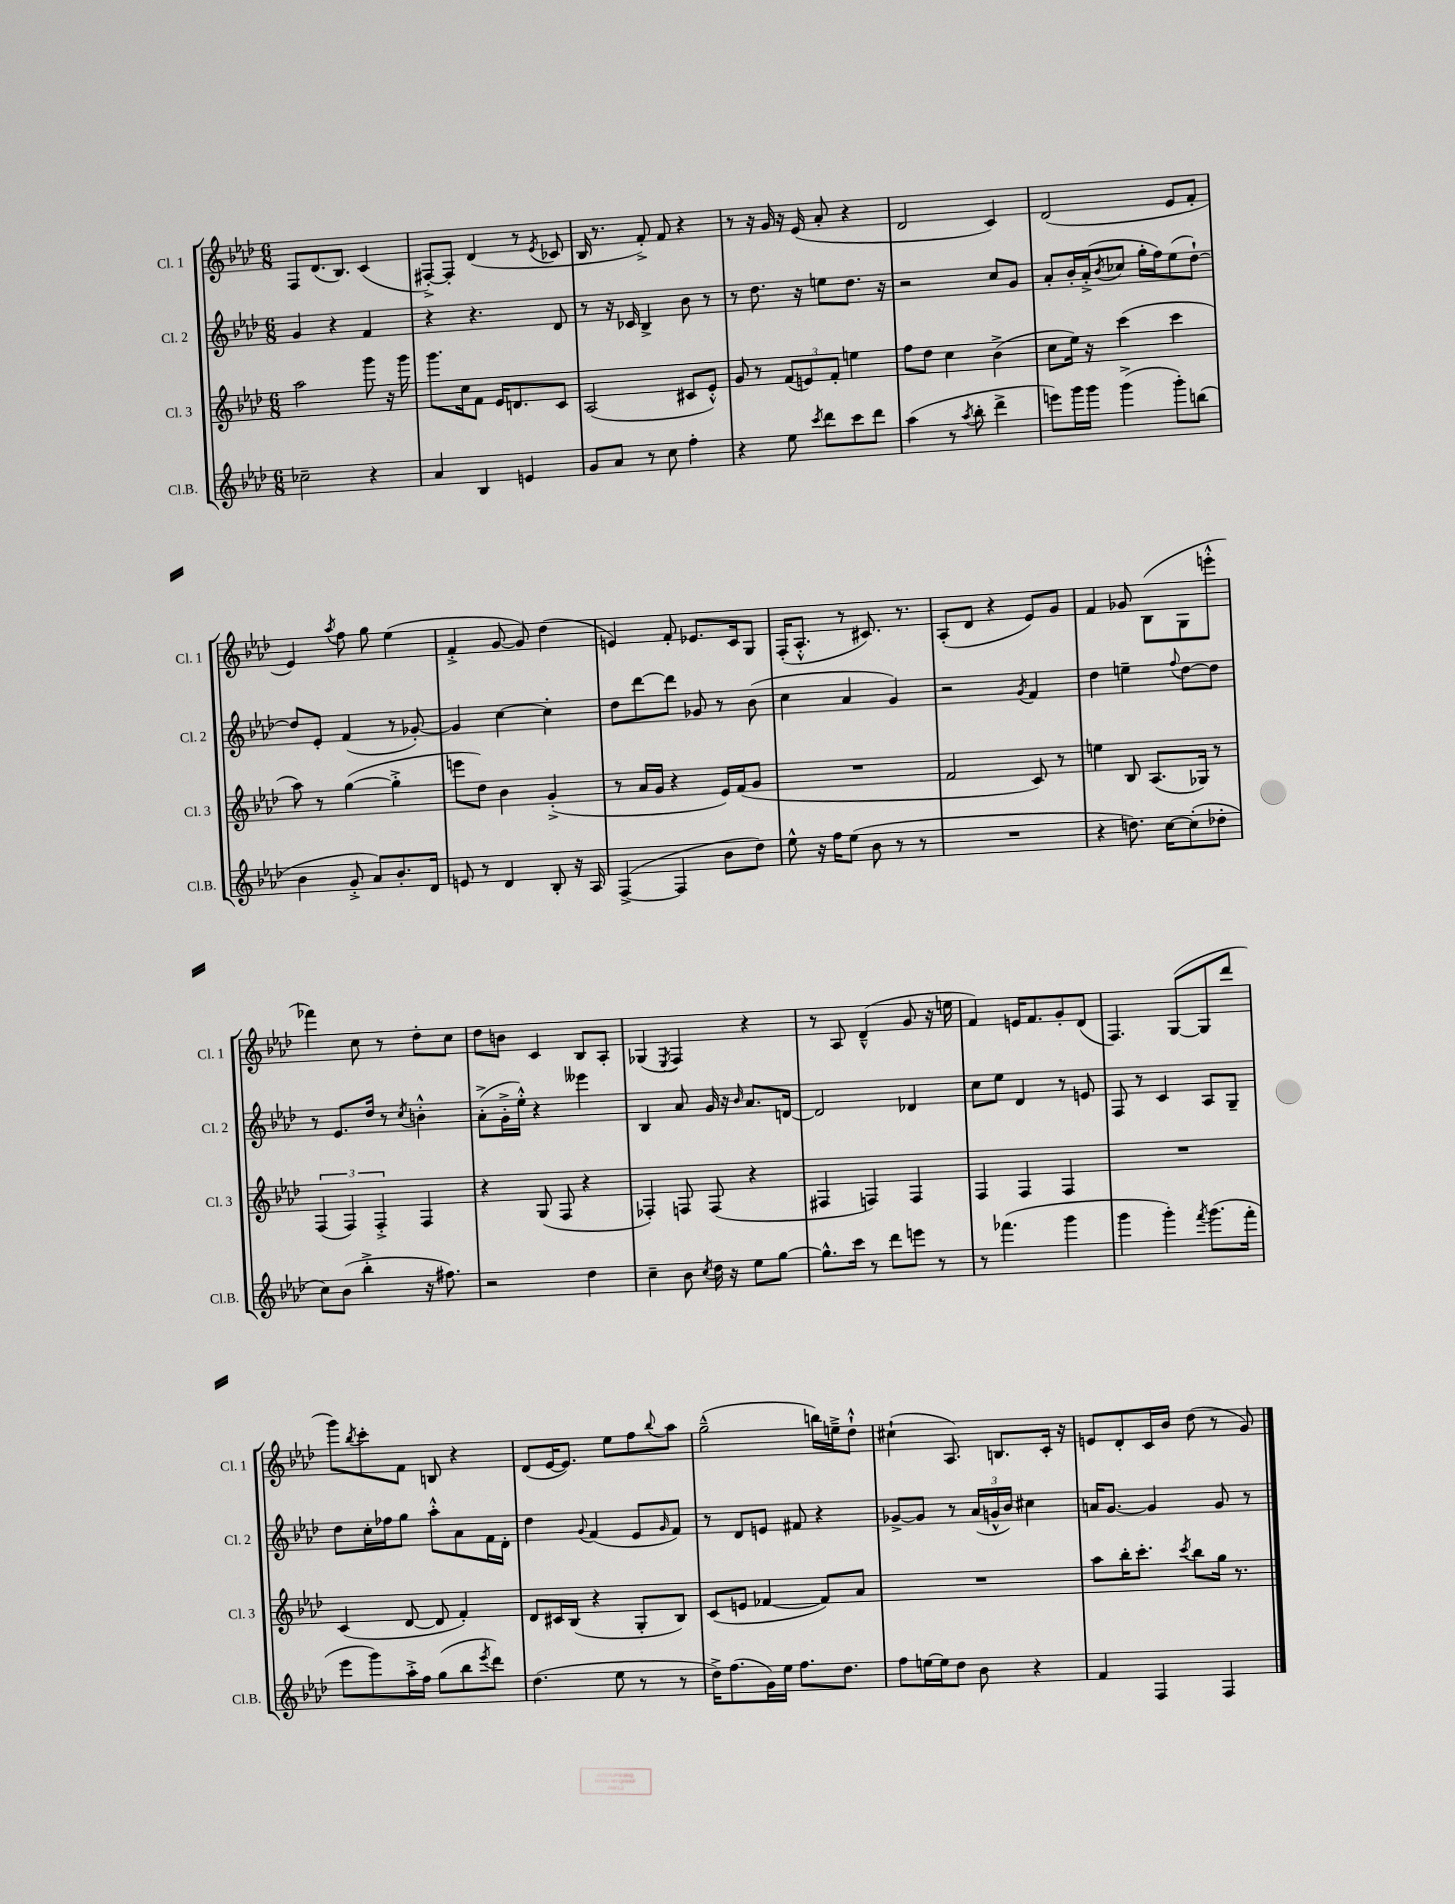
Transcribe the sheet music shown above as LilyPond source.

<<
\new StaffGroup <<
\new Staff = "s0" \with { instrumentName = "Cl. 1" shortInstrumentName = "Cl. 1" } {
    \clef treble \key aes \major \numericTimeSignature \time 6/8
    f8 des'8.( bes8.) c'4( |
    fis8~-.->) fis8-. des'4( r8 \acciaccatura { ees'8 } ces'8 |
    bes16 r8. f'8-.->) f'8 r4 |
    r8 r16 g'16 r16 ees'16( aes'8-. r4 |
    des'2 c'4) |
    des'2( ees'8 f'8-. |
    ees'4) \acciaccatura { aes''8 } f''8 g''8 ees''4( |
    f'4-.-> g'8~ g'8) des''4( |
    e'4) f'8-. ees'8. c'16 g8 |
    f16-.( aes8.-.-^ r8 cis'8.) r8. |
    aes8-.( des'8 r4 ees'8) g'8 |
    f'4 ges'8 bes8( g8 e'''8-.-^ |
    fes'''4) c''8 r8 des''8-. c''8 |
    des''8 b'8 c'4 bes8 aes8-. |
    ges4( \acciaccatura { ees8 } f4) r4 |
    r8 aes8 des'4---^( g'8 r16 e''16 |
    f'4) e'16 f'8. g'8-. des'8( |
    f4.) g8~( g8 des'''8 |
    g'''8) \acciaccatura { bes''8 } c'''8-. f'8 b8 r4 |
    des'8( ees'16~ ees'8.) ees''8 f''8 \appoggiatura { bes''8 } aes''8 |
    g''2---^( b''16) e''16---> des''8-!-^ |
    cis''4-!( aes8.) b8. c'16-. r16 |
    e'8 des'8-. c'16 bes'16 des''8( r8 g'8) \bar "|." |
}
\new Staff = "s1" \with { instrumentName = "Cl. 2" shortInstrumentName = "Cl. 2" } {
    \clef treble \key aes \major \numericTimeSignature \time 6/8
    g'4 r4 f'4 |
    r4 r4. des'8 |
    r8 r16 ces'16 bes4-> bes'8 r8 |
    r8 des''8. r16 e''8 des''8. r16 |
    r2 c''8 g'8 |
    aes'8-. bes'16-. aes'16-.->( \acciaccatura { bes'8 } ces''8 g''16-. f''16) ees''8( des''8~-!) |
    des''8 ees'8-. f'4( r8 ges'8~-.) |
    ges'4 c''4~ c''4-. |
    des''8 des'''8~ des'''8 ges'8 r8 bes'8( |
    c''4 aes'4 g'4) |
    r2 \acciaccatura { g'8 } f'4 |
    des''4 e''4-- \appoggiatura { f''8 } des''8~ des''8 |
    r8 ees'8. des''16 r8 \acciaccatura { c''8 } b'4-.-^ |
    aes'8-.->( g'16-.-> ees''16-.-^) r4 eeses'''4 |
    bes4 aes'8 g'16 r16 \grace { bes'16 } aes'8. d'16~ |
    d'2 des'4 |
    c''8 ees''8 des'4 r8 e'8 |
    f8 r8 c'4 aes8 g8-- |
    des''8 c''16-. fes''16 g''8 aes''8-.-^ aes'8 f'16 des'16-. |
    des''4 \appoggiatura { g'8 } f'4( ees'8 \grace { g'16 } f'8) |
    r8 des'8 e'8 fis'8 r4 |
    ges'8~-> ges'8 r8 \tuplet 3/2 { aes'16( g'16-^ bes'16) } cis''4 |
    a'16 g'8.~ g'4 g'8 r8 \bar "|." |
}
\new Staff = "s2" \with { instrumentName = "Cl. 3" shortInstrumentName = "Cl. 3" } {
    \clef treble \key aes \major \numericTimeSignature \time 6/8
    aes''2 g'''8 r16 g'''16 |
    g'''8. c''16 f'8 ees'16 d'8. c'8 |
    aes2( cis'8 ees'8-.-^) |
    g'8 r8 \tuplet 3/2 { f'8( e'8) f'8-. } e''4 |
    f''8 des''8 c''4 bes'4->( |
    c''8 ees''16) r16 c'''4( c'''4 |
    aes''8) r8 g''4~( g''4-.-> |
    e'''8 des''8) bes'4 g'4-.->( |
    r8 aes'16 g'16 r4 ees'16) f'16( g'8 |
    R2. |
    f'2 c'8) r8 |
    e''4 bes8 aes8.( ges16) r8 |
    \tuplet 3/2 { f4( f4) f4-.-> } f4 |
    r4 g8( f8 r4 |
    fes4-.) f8 f8( r4 |
    fis4 f4) f4 |
    f4 f4 f4 |
    R2. |
    c'4( des'8~ des'8 f'4-.) |
    des'8 cis'16 bes16( r4 g8-. bes8) |
    c'8( e'8 fes'4~ fes'8) aes'8 |
    R2. |
    aes''8 bes''16-. c'''8.-. \acciaccatura { c'''8 } bes''8 g''16 r8. \bar "|." |
}
\new Staff = "s3" \with { instrumentName = "Cl.B." shortInstrumentName = "Cl.B." } {
    \clef treble \key aes \major \numericTimeSignature \time 6/8
    ces''2-- r4 |
    aes'4 bes4 e'4 |
    g'8 aes'8 r8 c''8 f''4-. |
    r4 ees''8 \acciaccatura { c'''8 } des'''8 c'''8 des'''8 |
    aes''4( r8 \acciaccatura { aes''8 } bes''8-. des'''4-> |
    e'''8) g'''16 g'''16 g'''4->( g'''8-.) b''8( |
    bes'4 g'8-.-> aes'8) bes'8.-. des'16 |
    e'8 r8 des'4 bes8-. r16 aes16 |
    f4~->( f4 bes'8 des''8) |
    ees''8-^ r16 f''16 ees''8( bes'8 r8 r8 |
    R2. |
    r4 d''8.) c''16~ c''8-.( des''8-. |
    c''8) bes'8( bes''4-.-> r16 fis''8.) |
    r2 des''4 |
    c''4-- bes'8 \acciaccatura { c''8 } des''16 r16 ees''8 g''8~ |
    g''8.-^ c'''16 r8 des'''8 e'''8 r8 |
    r8 fes'''4.( g'''4 |
    g'''4 g'''4-.) \acciaccatura { f'''8 } g'''8.( f'''16-. |
    ees'''8 g'''8) aes''16-.-> f''16 g''8( bes''8 \acciaccatura { ees'''8 } des'''8) |
    des''4.( ees''8 r8 r8 |
    des''16->) f''8.( g'16) ees''16 f''8. des''8. |
    f''8 e''16~ e''16 des''8 bes'8 r4 |
    f'4 f4 f4 \bar "|." |
}
>>
>>
\layout { \context { \Score \remove "Bar_number_engraver" } }
